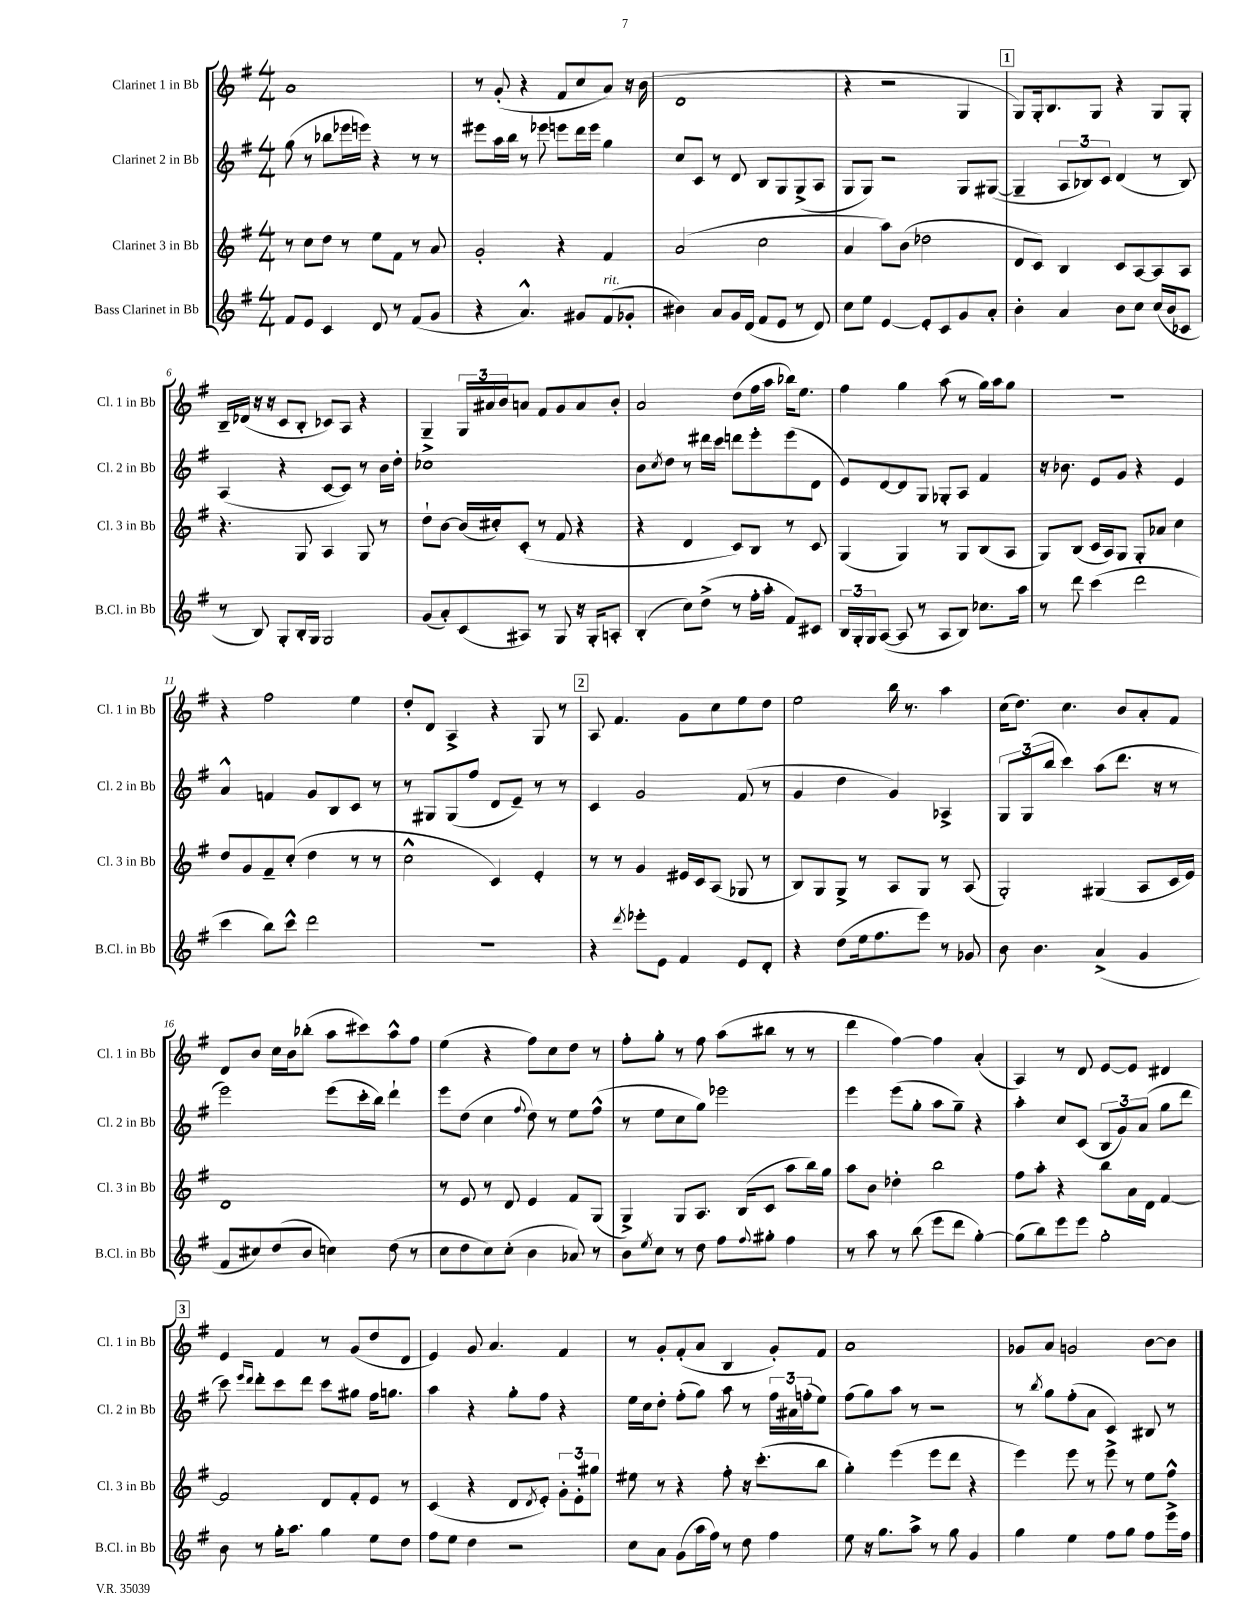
<<
\new StaffGroup <<
\new Staff = "s0" \with { instrumentName = "Clarinet 1 in Bb" shortInstrumentName = "Cl. 1 in Bb" } {
    \clef treble \key g \major \numericTimeSignature \time 4/4
    a'1 |
    r8 g'8-.( r4 fis'8 c''8 a'8) r16 b'16( |
    d'1 |
    r4 r2 g4 |
    \mark \markup { \box "1" } g8) g16-. b8. g8 r4 g8 g8-. |
    b16-- des'16( r16 r16 c'8 b8-. ces'8) a8 r4 |
    g4-- \tuplet 3/2 { g16 ais'16 b'16 } a'8 fis'8 g'8 a'8 b'8-. |
    a'2 d''8( fis''16 a''16 bes''16) e''8. |
    fis''4 g''4 a''8( r8 g''16) a''16 g''8 |
    R1 |
    r4 fis''2 e''4 |
    d''8-. d'8 a4-> r4 g8 r8 |
    \mark \markup { \box "2" } a8 fis'4. g'8 c''8 e''8 d''8 |
    e''2 b''16 r8. a''4 |
    c''16( d''8.) c''4. b'8 a'8-. fis'8 |
    d'8 b'8 c''16 b'16 bes''8-.( a''8 cis'''8) a''8-^ fis''8 |
    e''4( r4 fis''8) c''8 d''8 r8 |
    fis''8-. g''8-. r8 fis''8 a''8( bis''8 r8 r8 |
    d'''4 fis''4~) fis''4 a'4-.( |
    a4) r8 d'8 e'8~ e'8 dis'4 |
    \mark \markup { \box "3" } e'4 fis'4 r8 g'8( d''8 d'8 |
    e'4) g'8 a'4. fis'4 |
    r8 g'8-. fis'8-.( a'8 b4 g'8-.) fis'8 |
    a'1 |
    ges'8 a'8 g'2 b'8~ b'8 \bar "|." |
}
\new Staff = "s1" \with { instrumentName = "Clarinet 2 in Bb" shortInstrumentName = "Cl. 2 in Bb" } {
    \clef treble \key g \major \numericTimeSignature \time 4/4
    g''8( r8 bes''8 ees'''16 e'''16) r4 r8 r8 |
    eis'''8 a''16 b''16 r8 ees'''8 e'''8 d'''16 e'''16 g''4 |
    c''8 c'8 r8 d'8 b8 g8 g8->( a8 |
    g8 g8) r2 g8 gis8~( |
    \mark \markup { \box "1" } gis4-- \tuplet 3/2 { a8 bes8) c'8 } d'4( r8 bes8) |
    a4( r4 c'8~ c'8) r8 b'16 d''16-. |
    ces''1-> |
    b'8 \acciaccatura { c''8 } d''8 r8 dis'''16 c'''16 d'''8 e'''8-. e'''8( d'8 |
    e'8) d'8~ d'8 g8 ges8-. a8 fis'4 |
    r16 bes'8. e'8 g'8 r4 e'4 |
    a'4-^ f'4 g'8 b8 c'8 r8 |
    r8 gis8 gis8( fis''8 d'8 e'8--) r8 r8 |
    \mark \markup { \box "2" } c'4 g'2 fis'8( r8 |
    g'4 d''4 g'4) aes4-> |
    \tuplet 3/2 { g8 g8( b''8 } c'''4) a''8( d'''8. r16 r8 |
    e'''2) e'''8( c'''16-. b''16) d'''4-! |
    e'''8 d''8( c''4 \appoggiatura { fis''8 } d''8) r8 e''8 fis''8-^( |
    r8 e''8 c''8 g''8) ees'''2 |
    e'''4 e'''8( g''8-. a''8 g''8--) r4 |
    a''4-. c''8 c'8( \tuplet 3/2 { b8 g'8) a'8( } g''8 d'''8 |
    \mark \markup { \box "3" } c'''8) \grace { e'''16 d'''16 } d'''8-. c'''8 d'''8 c'''8 gis''8 fis''16 g''8. |
    a''4 r4 g''8-. fis''8 r4 |
    e''16 c''16 d''8-. fis''8-.( g''8) a''8 r8 \tuplet 3/2 { fis''16 ais'16 f''16-.( } e''8) |
    fis''8( g''8) a''8 r8 r2 |
    r8 \acciaccatura { b''8 } g''8 fis''8-.( a'8 c'4) bis8 r8 \bar "|." |
}
\new Staff = "s2" \with { instrumentName = "Clarinet 3 in Bb" shortInstrumentName = "Cl. 3 in Bb" } {
    \clef treble \key g \major \numericTimeSignature \time 4/4
    r8 c''8 d''8 r8 e''8 fis'8 r8 a'8 |
    g'2-. r4 fis'4 |
    a'2( c''2 |
    a'4 a''8) b'8( des''2 |
    \mark \markup { \box "1" } d'8 c'8) b4 c'8 a8~ a8 a8 |
    r4. g8 a4 g8 r8 |
    d''8-! b'8~ b'16( cis''16-.) c'8-.( r8 fis'8 r4 |
    r4 d'4 c'8) b8 r8 c'8 |
    g4( g4) r8 g8 b8( a8 |
    g8) b8( c'16 a16) g8 g8-. aes'8 c''4 |
    d''8 g'8 fis'8-- c''8-.( d''4 r8 r8 |
    c''2-^ c'4) e'4-. |
    \mark \markup { \box "2" } r8 r8 g'4 eis'16 c'16 a8( ges8 r8 |
    b8) g8 g8-> r8 a8 g8 r8 a8( |
    g2-.) gis4( a8 c'16 e'16) |
    d'1 |
    r8 e'8 r8 d'8 e'4 fis'8 g8( |
    g4->) g8 a8. b16( c'8 a''8 b''16) g''16 |
    a''8 b'8 des''4-. b''2 |
    fis''8 a''8-. r4 b''8 a'16 d'16 fis'4~ |
    \mark \markup { \box "3" } fis'2 d'8 fis'8-. e'8 r8 |
    c'4( r4 d'8 \acciaccatura { d'8 } e'8-.) \tuplet 3/2 { g'8-. e'8-. gis''8 } |
    eis''8 r8 r4 fis''8-. r16 c'''8.-.( b''8 |
    g''4-.) e'''4( e'''8 d'''8 r4 |
    e'''4) e'''8 r8 e'''8-> r8 e''8 fis''8-^ \bar "|." |
}
\new Staff = "s3" \with { instrumentName = "Bass Clarinet in Bb" shortInstrumentName = "B.Cl. in Bb" } {
    \clef treble \key g \major \numericTimeSignature \time 4/4
    fis'8 e'8 c'4 d'8 r8 fis'8( g'8 |
    r4 a'4.-^) gis'8 fis'8^\markup { \italic "rit." }( ges'8-. |
    bis'4) a'8 g'16 d'16( fis'8 e'8 r8 d'8) |
    c''8 e''8 e'4~ e'8-. c'8 g'8 a'8-. |
    \mark \markup { \box "1" } b'4-. a'4 b'8 c''8 c''16( b'16 ces'8 |
    r8 b8) g8-. b16-. g16 g2 |
    g'8( a'8-.) c'8( ais8) r8 g8 r16 g16-. a8-. |
    b4-.( c''8) d''8->( r8 fis''16-. a''16-. fis'8) cis'8 |
    \tuplet 3/2 { b16 g16-. g16 } a8~( a8 r8 a8 b8) ces''8. a''16 |
    r8 d'''8 c'''4( d'''2 |
    c'''4 b''8) c'''8-^ d'''2 |
    R1 |
    \mark \markup { \box "2" } r4 \acciaccatura { d'''8 } ees'''8-. e'8 fis'4 e'8 d'8-. |
    r4 d''8( e''16 fis''8. e'''8) r8 ges'8 |
    b'8 b'4. a'4->( g'4 |
    fis'8 cis''8) d''8( b'8 c''4) d''8( r8 |
    c''8 d''8 c''8) c''8-.( b'4 aes'8) r8 |
    b'8 \acciaccatura { e''8 } c''8 r8 d''8 fis''8 \appoggiatura { fis''8 } gis''8-. fis''4 |
    r8 a''8 r8 b''8( e'''8 d'''8 g''4~-.) |
    g''8( b''8) e'''8 e'''8 g''2-. |
    \mark \markup { \box "3" } b'8 r8 g''16-. a''8. g''4 e''8 d''8 |
    fis''8 e''8 d''4 r2 |
    c''8 a'8 g'8( a''16 fis''16) r8 d''8 fis''4 |
    e''8 r16 g''8. a''8-> r8 g''8 g'4 |
    g''4 e''4 fis''8 g''8 fis''8 e'''16-> fis''16 \bar "|." |
}
>>
>>
